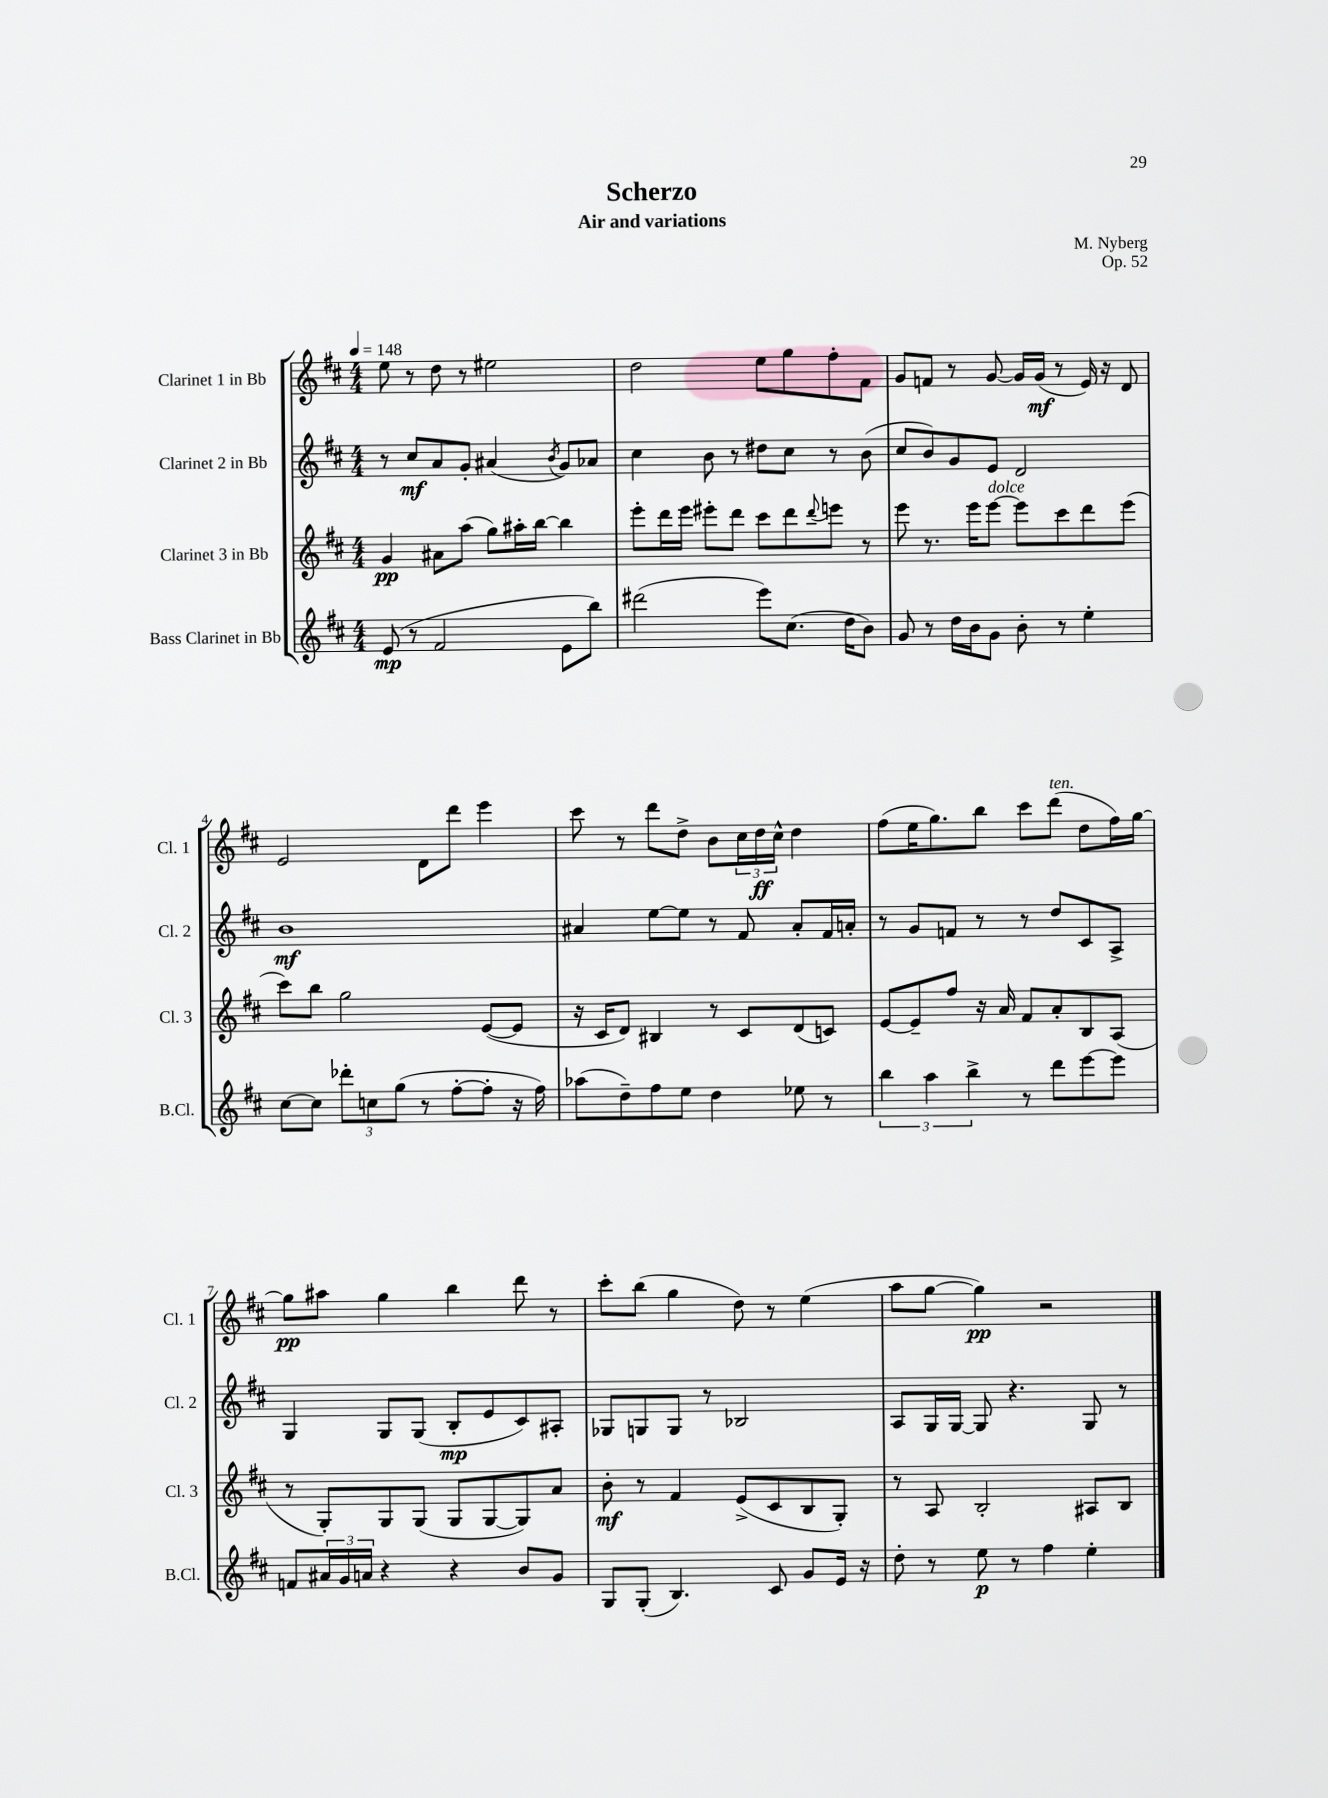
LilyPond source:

\header { title = "Scherzo" composer = "M. Nyberg" subtitle = "Air and variations" opus = "Op. 52" }
<<
\new StaffGroup <<
\new Staff = "s0" \with { instrumentName = "Clarinet 1 in Bb" shortInstrumentName = "Cl. 1" } {
    \clef treble \key d \major \numericTimeSignature \time 4/4 \tempo 4 = 148
    e''8 r8 d''8 r8 eis''2 |
    d''2 e''8 g''8 fis''8-. fis'8 |
    g'8 f'8 r8 g'8~ g'16 g'16\mf( r8 e'16) r16 d'8 |
    e'2 d'8 d'''8 e'''4 |
    cis'''8 r8 d'''8 d''8-> b'8 \tuplet 3/2 { cis''16 d''16\ff cis''16-^ } d''4 |
    fis''8( e''16 g''8.) b''8 cis'''8 d'''8^\markup { \italic "ten." }( d''8 fis''16) g''16~ |
    g''8\pp ais''8 g''4 b''4 d'''8 r8 |
    cis'''8-. b''8( g''4 d''8) r8 e''4( |
    a''8 g''8~ g''4\pp) r2 \bar "|." |
}
\new Staff = "s1" \with { instrumentName = "Clarinet 2 in Bb" shortInstrumentName = "Cl. 2" } {
    \clef treble \key d \major \numericTimeSignature \time 4/4
    r8 cis''8\mf a'8 g'8-. ais'4( \acciaccatura { b'8 } g'8) aes'8 |
    cis''4 b'8 r8 dis''8 cis''8 r8 b'8( |
    cis''8 b'8) g'8 e'8 d'2 |
    b'1\mf |
    ais'4 e''8~ e''8 r8 fis'8 ais'8-. fis'16 a'16-. |
    r8 g'8 f'8 r8 r8 d''8 cis'8 a8-> |
    g4 g8 g8( b8-.\mp e'8 cis'8) ais8-. |
    ges8 g8 g8 r8 bes2 |
    a8 g16 g16~ g8 r4. g8 r8 \bar "|." |
}
\new Staff = "s2" \with { instrumentName = "Clarinet 3 in Bb" shortInstrumentName = "Cl. 3" } {
    \clef treble \key d \major \numericTimeSignature \time 4/4
    g'4\pp ais'8 a''8( g''8) ais''16-. b''16~ b''4 |
    e'''8-. d'''16 e'''16 eis'''8-. d'''8 cis'''8 d'''8 \appoggiatura { d'''8 } e'''8 r8 |
    e'''8 r8. e'''16 e'''8~^\markup { \italic "dolce" } e'''8 cis'''8 d'''8 e'''8( |
    cis'''8) b''8 g''2 e'8~( e'8 |
    r16 cis'16 d'8) bis4 r8 cis'8 d'8( c'8) |
    e'8~ e'8-- fis''8 r16 a'16 fis'8 a'8-. b8 a8( |
    r8 g8-.) g8 g8( g8 g8~ g8) a'8 |
    b'8-.\mf r8 fis'4 e'8->( cis'8 b8 g8-.) |
    r8 a8 b2-. ais8 b8 \bar "|." |
}
\new Staff = "s3" \with { instrumentName = "Bass Clarinet in Bb" shortInstrumentName = "B.Cl." } {
    \clef treble \key d \major \numericTimeSignature \time 4/4
    e'8\mp( r8 fis'2 e'8 b''8) |
    dis'''2( e'''8) cis''8.( d''16 b'8) |
    g'8 r8 d''16 b'16 g'8 b'8-. r8 e''4-. |
    cis''8~ cis''8 \tuplet 3/2 { des'''8-. c''8 g''8( } r8 fis''8~-. fis''8-. r16 fis''16) |
    aes''8( d''8--) fis''8 e''8 d''4 ees''8 r8 |
    \tuplet 3/2 { b''4 a''4 b''4-> } r8 d'''8 e'''8~ e'''8 |
    f'8 \tuplet 3/2 { ais'16 g'16 a'16 } r4 r4 b'8 g'8 |
    g8 g8-.( b4.) cis'8 g'8 e'16 r16 |
    d''8-. r8 e''8\p r8 fis''4 e''4-. \bar "|." |
}
>>
>>
